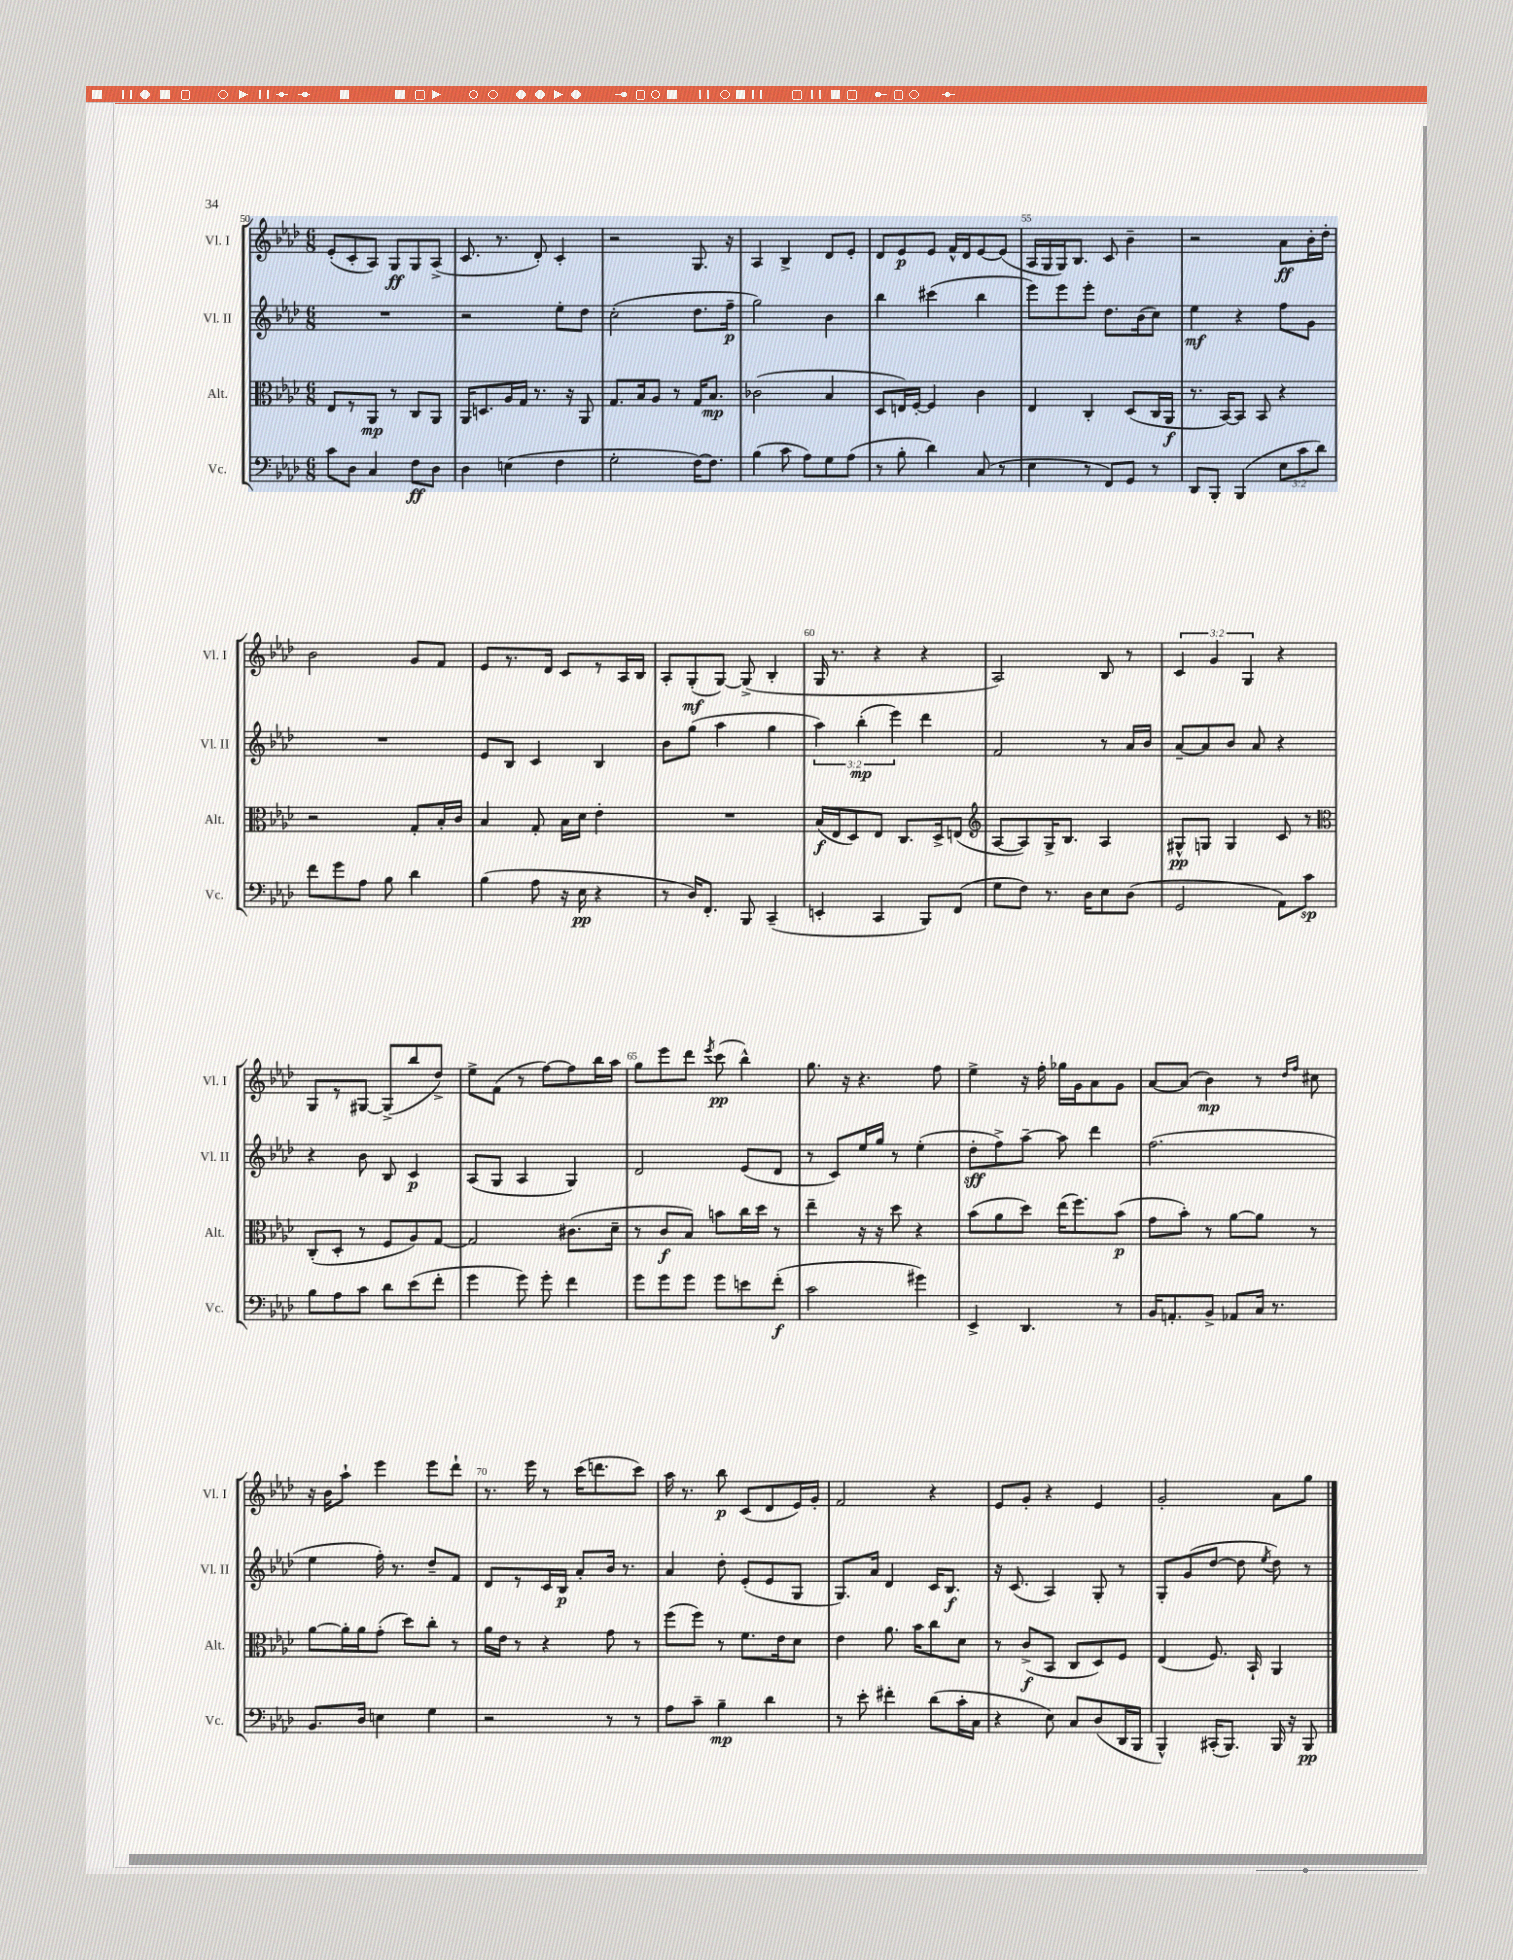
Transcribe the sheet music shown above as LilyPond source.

<<
\new StaffGroup <<
\new Staff = "s0" \with { instrumentName = "Vl. I" shortInstrumentName = "Vl. I" } {
    \clef treble \key aes \major \numericTimeSignature \time 6/8 \override Staff.TupletNumber.text = #tuplet-number::calc-fraction-text
    \autoBeamOff ees'8[-.( c'8-. aes8]) g8[\ff g8 aes8]->( |
    c'8. r8. des'8-.) c'4-. |
    r2 g8. r16 |
    aes4 bes4-> des'8[ ees'8]-. |
    des'8[ ees'8\p ees'8] f'16[-^ des'16 ees'8~ ees'8]( |
    aes16[ g16 g16) bes8.] c'8 bes'4-- |
    r2 aes'8[\ff bes'16-. des''16]-. |
    bes'2 g'8[ f'8] |
    ees'8[ r8. des'16] c'8[ r8 aes16 bes16] |
    aes8[-. g8-.\mf( g8]~) g8->( bes4-. |
    g16 r8. r4 r4 |
    aes2) bes8 r8 |
    \tuplet 3/2 { c'4 g'4 g4 } r4 |
    g8[ r8 gis8]~ gis8[->( bes''8 des''8]->) |
    ees''8[-> f'8]( r8 f''8[~) f''8 bes''16 aes''16] |
    g''8[ ees'''8 des'''8] \acciaccatura { ees'''8 } c'''8\pp( bes''4-^) |
    g''8. r16 r4. f''8 |
    ees''4-> r16 f''16-. ges''16[ g'16 aes'8 g'8] |
    aes'8[~ aes'8]( bes'4\mp) r8 \grace { des''16[ f''16] } cis''8 |
    r16 bes'16[ aes''8]-! ees'''4 ees'''8[ des'''8]-! |
    r8. ees'''16 r8 c'''16[( d'''8. c'''8]) |
    aes''16 r8. bes''8\p c'8[( des'8 ees'16) g'16]-. |
    f'2 r4 |
    ees'8[ g'8]-. r4 ees'4 |
    g'2-. aes'8[ g''8] \bar "|." |
}
\new Staff = "s1" \with { instrumentName = "Vl. II" shortInstrumentName = "Vl. II" } {
    \clef treble \key aes \major \numericTimeSignature \time 6/8 \override Staff.TupletNumber.text = #tuplet-number::calc-fraction-text
    \autoBeamOff R2. |
    r2 ees''8[-. des''8] |
    c''2-.( des''8.[ f''16]--\p |
    g''2) bes'4 |
    bes''4 cis'''4( bes''4 |
    ees'''8[) ees'''8 ees'''8]-. des''8.[ bes'16( c''8]) |
    ees''4\mf r4 f''8[ g'8] |
    R2. |
    ees'8[ bes8] c'4 bes4 |
    bes'8[ g''8]( aes''4 g''4 |
    \tuplet 3/2 { aes''4) bes''4-.\mp( ees'''4) } des'''4 |
    f'2 r8 aes'16[ bes'16] |
    aes'8[~-- aes'8 bes'8] aes'8 r4 |
    r4 bes'8 bes8 c'4\p |
    aes8[( g8] aes4 g4) |
    des'2 ees'8[( des'8] |
    r8 c'8[) ees''16 g''16] r8 ees''4-.( |
    des''8[-.\sff f''8->) aes''8]~-- aes''8 des'''4 |
    f''2.( |
    ees''4 f''16-.) r8. des''8[-- f'8] |
    des'8[ r8 c'16 bes16]\p aes'8[-. bes'16] r8. |
    aes'4 des''8-. ees'8[-.( ees'8 g8] |
    g8.[) aes'16] des'4 c'16[ bes8.]\f |
    r16 c'8.( aes4) g8-. r8 |
    g8[-. g'8( des''8]~ des''8 \acciaccatura { ees''8 } des''8) r8 \bar "|." |
}
\new Staff = "s2" \with { instrumentName = "Alt." shortInstrumentName = "Alt." } {
    \clef alto \key aes \major \numericTimeSignature \time 6/8
    \autoBeamOff ees8[ r8 aes,8]\mp r8 c8[ aes,8] |
    aes,16[ d8. aes16 g16] r8. r16 aes,8 |
    g8.[ bes16 aes8] r8 g16[ bes8.]\mp |
    ces'2( bes4 |
    des8[ e16) f16]~-. f4 c'4 |
    ees4 c4-. des8[( c16 aes,16]\f |
    r8. bes,16[~) bes,8] bes,8 r4 |
    r2 g8[-. bes16-. c'16] |
    bes4 g8-. bes16[ des'16] ees'4-. |
    R2. |
    bes16[\f( ees16 des8) ees8] c8.[ des16-> e8]( |
    \clef treble aes8[~ aes8) g16-> bes8.] aes4 |
    gis8[-^\pp g8] g4 c'8 r8 |
    \clef alto c8[-.( des8]-. r8 f8[ aes8) g8]~ |
    g2 cis'8.[( des'16]-- |
    r8 c'8[\f bes8]) b'8[ c''16 des''16] r8 |
    ees''4-- r16 r16 des''8 r4 |
    bes'8[( aes'8 des''8]) ees''16[( f''8.) bes'8]\p( |
    g'8[ bes'8]-.) r8 aes'8[~ aes'8] r8 |
    aes'8[~ aes'16-. aes'16 g'8]-.( des''8[) c''8]-. r8 |
    aes'16[ ees'16] r8 r4 g'8 r8 |
    f''8[( f''8]) r8 f'8.[ ees'16 des'8] |
    ees'4 aes'8. bes'16[ c''8 des'8] |
    r8 c'8[->\f( bes,8] c8[ des8) f8] |
    ees4( f8.) bes,16-! aes,4 \bar "|." |
}
\new Staff = "s3" \with { instrumentName = "Vc." shortInstrumentName = "Vc." } {
    \clef bass \key aes \major \numericTimeSignature \time 6/8 \override Staff.TupletNumber.text = #tuplet-number::calc-fraction-text
    \autoBeamOff c'8[ des8] c4 f8[\ff des8] |
    des4 e4( f4 |
    g2-. f16[~) f8.] |
    bes4( c'8 aes8[) g8 aes8]( |
    r8 bes8-. des'4) c8( r8 |
    ees4 r8 f,8[) g,8] r8 |
    des,8[ bes,,8]-. bes,,4( \tuplet 3/2 { ees8[ c'8 des'8]) } |
    f'8[ g'8 aes8] bes8 des'4 |
    bes4( aes8 r16 ees16\pp r4 |
    r8 des16[) f,8.]-. bes,,8 c,4--( |
    e,4-. c,4 bes,,8[) f,8]( |
    g8[ f8]) r8. des16[ ees8 des8]( |
    g,2 aes,8[) c'8]\sp |
    bes8[ aes8 c'8] des'8[ ees'8( f'8]-. |
    g'4 g'8) g'8-. f'4 |
    g'8[ g'8 g'8] g'8[ e'8 f'8]-.\f( |
    c'2 gis'4) |
    ees,4-> des,4. r8 |
    bes,16[ a,8.-. bes,8]-> aes,8[ c16] r8. |
    bes,8.[ des16] e4 g4 |
    r2 r8 r8 |
    aes8[ c'8]-- bes4--\mp des'4 |
    r8 ees'8-. fis'4-. des'8[( c'16-. c16] |
    r4 ees8) c8[ des8( des,16 bes,,16] |
    bes,,4-^) cis,16[-.( bes,,8.]) bes,,16 r16 bes,,8\pp \bar "|." |
}
>>
>>
\layout { \context { \Score currentBarNumber = #50 \override BarNumber.break-visibility = ##(#f #t #t) barNumberVisibility = #(every-nth-bar-number-visible 5) } }
